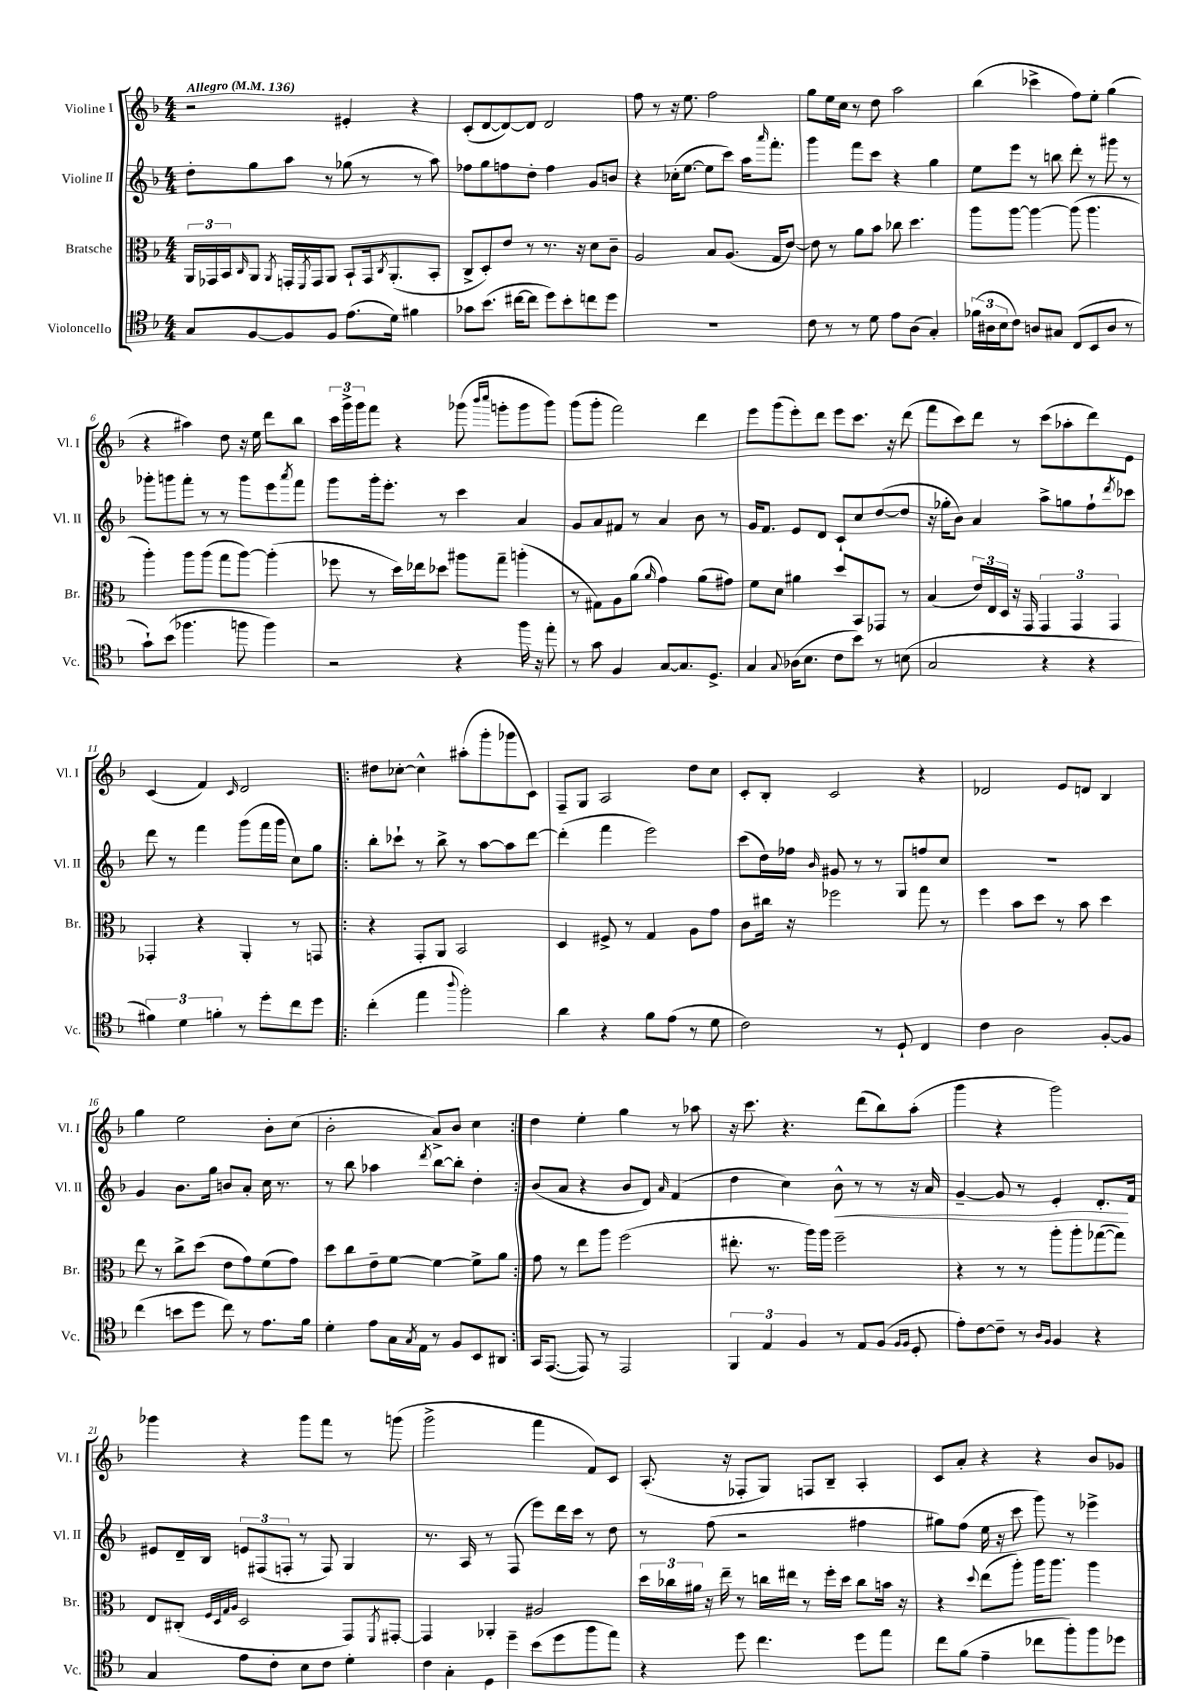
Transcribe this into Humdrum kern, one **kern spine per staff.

**kern	**kern	**kern	**kern
*staff4	*staff3	*staff2	*staff1
*clefC4	*clefC3	*clefG2	*clefG2
*k[b-]	*k[b-]	*k[b-]	*k[b-]
*M4/4	*M4/4	*M4/4	*M4/4
*MM136	*MM136	*MM136	*MM136
8G	24AA	8dd'	2r
.	24GG-	.	.
.	24BB-	.	.
.	16qqC	.	.
[8F	8AA	8gg	.
.	8qAA	.	.
8F]	16GG'	8aa	.
.	8qFF	.	.
.	16GG	.	.
8F	8AA	8r	.
(8.e	8BB-`	(8gg-	4e#'
.	16GG	8r	.
.	8qC	.	.
16d)	(8.AA'	.	.
4f#	.	8r	4r
.	8BB-'	8aa)	.
=	=	=	=
8g-	8C^	8ff-	(8c'
(8.b-	8D')	8gg	[8d
.	8e	8ff	8d_)
[16cc#	.	.	.
8cc#]	8r	8dd'	8d]
8dd)	8.r	4ff	2d
8b-'	.	.	.
.	16r	.	.
8cc	8d	8g	.
8dd	8c~	8b	.
=	=	=	=
1r	2A	4r	8ff
.	.	.	8r
.	.	(16cc-'	16r
.	.	[8.ee	8.ee
.	8B-	8ee]	2ff
.	(8.A	8ccc)	.
.	.	16aa	.
.	.	16qqaaa	.
.	16G	8.fff'	.
.	[8e)	.	.
=	=	=	=
8c	8e]	4ggg	8gg
8r	8r	.	16ee
.	.	.	16cc
8r	8a	8fff	8r
8d	8b-	8ccc	8dd
8e	8cc-	4r	2aa
(8A	4.dd	.	.
4G')	.	4gg	.
=	=	=	=
(24f-	8aa	8ee	(4bb-
24A#	.	.	.
24B-	.	.	.
8c)	[8aa	8eee	.
8A	4aa_	8r	4ccc-^
8G#	.	8bb	.
(8C	(8aa]	8ddd'	8ff)
8BB-	4.aa	8r	8ee'
8A	.	8ggg#	(4gg
8r	.	8r	.
=	=	=	=
8g`)	4aa')	8ggg-'	4r
(8b-	.	8ggg	.
4.ff-	8aa	8fff'	4aa#)
.	(8aa	8r	.
.	8gg	8r	8dd
8ff	[8aa)	8ggg	16r
.	.	.	16ee
4ff)	(4aa']	8eee	8ddd
.	.	8qaaa	.
.	.	8fff	8bb-
=	=	=	=
2r	8ff-	8ggg	24ccc
.	.	.	24ggg^
.	.	.	24ggg
.	8r	16ggg'	8fff
.	.	8.eee'	.
.	16dd)	.	4r
.	16ee-	.	.
.	8dd-	8r	.
4r	8aa#	4ccc	(8ggg-
.	.	.	16qqbbb-
.	.	.	16qqcccc
.	8gg~	.	8ggg'
16ff	(4aa'	4a	8ggg
16r	.	.	.
8ee'	.	.	8ggg)
=	=	=	=
8r	8r	8g	(8ggg
8g	8G#)	8a	8ggg'
4F	8A	8f#	2fff)
.	(8a	8r	.
.	16qqa	.	.
[8G	4g)	4a	.
8.G]	.	.	.
.	(8a	8b-	4ddd
8.D^	.	.	.
.	8g#)	8r	.
=	=	=	=
4G	8f	16g	8eee
.	.	8.f	.
.	8d	.	(8ggg
8qqG	.	.	.
(16A-	4a#	8e	8eee')
8.B-	.	.	.
.	.	8d	8ddd
8c	8dd	8c`	8eee
8b-)	8BB-	8cc	8.ccc
8r	8GG-	([8dd	.
.	.	.	16r
(8B	8r	8dd]	(8ddd
=	=	=	=
2G	(4B-	16r	8fff
.	.	16gg-'	.
.	.	8b-)	8ccc)
.	24e)	4a	8ddd
.	24E	.	.
.	24D	.	.
.	16r	.	8r
.	16GG	.	.
4r	6GG	8aa^	(8ccc
.	.	8gg	8aa-'
.	6GG	.	.
4r	.	8ff`	8ddd)
.	6GG	.	.
.	.	8qddd	.
.	.	8ccc-	8e
=	=	=	=
6f#)	4GG-'	8ddd	(4c
.	.	8r	.
6d	.	.	.
.	4r	4fff	4f)
6f'	.	.	.
.	.	.	16qqc
8r	4AA'	(8ggg	2d
8dd'	.	16fff	.
.	.	16ggg	.
8cc	8r	8cc)	.
8dd	8GG	8gg	.
=!|:	=!|:	=!|:	=!|:
(4cc'	4r	8bb-'	8dd#
.	.	8ccc-`	[8cc-'
4ee	8GG'	8r	4cc-^^]
.	8AA	8bb-^	.
8qqaa	.	.	.
2ff')	2BB-	8r	(8aa#'
.	.	[8aa	8ggg'
.	.	8aa]	8ggg-
.	.	[8ddd	8c)
=	=	=	=
4a	4D	(4ddd']	8F~
.	.	.	8G
4r	8F#^	4fff	2A
.	8r	.	.
8f	4G	2eee)	.
(8e	.	.	.
8r	8A	.	8dd
8d	8g	.	8cc
=	=	=	=
2c)	8c	(8ccc	8c'
.	16cc#	16dd)	8B-'
.	16r	16ff-	.
.	.	16qqb-	.
.	2ff-	8g#	2c
.	.	8r	.
8r	.	8r	.
8D`	.	8G	.
4C	8gg	8ff	4r
.	8r	8cc	.
=	=	=	=
4c	4ff	1r	2d-
2A	8b-	.	.
.	8dd	.	.
.	8r	.	8e
.	8b-	.	8d
[8F'	4dd	.	4B-
8F]	.	.	.
=	=	=	=
(4cc	8ee	4g	4gg
.	8r	.	.
8b	8cc^	8.b-	2ee
8dd	(8dd	.	.
.	.	16gg	.
8cc)	8e	8b	.
8r	8g)	8a'	.
8.e	(8f	16cc	8b-'
.	.	8.r	.
.	8g)	.	(8cc
16f	.	.	.
=	=	=	=
4d'	8dd	8r	2b-'
.	8cc	8bb-	.
8e	8e~	4aa-	.
16G	[8f	.	.
8qG	.	.	.
16E	.	.	.
.	.	8qddd	.
8r	4f_	[8bb-	8a^)
8F	.	8bb-']	8b-
8BB-	8f^]	4dd'	4cc
8AA#	8a	.	.
=:|!	=:|!	=:|!	=:|!
16GG	8g	(8b-	4dd
([8.EE	.	.	.
.	8r	8a	.
8EE])	8ee	4r	4ee'
8r	8aa	.	.
2EE	(2ff	8b-	4gg
.	.	8d)	.
.	.	16qqa	.
.	.	(4f	8r
.	.	.	8aa-
=	=	=	=
6FF	8.ee#'	4dd	16r
.	.	.	8.ccc
6E	.	.	.
.	8.r	.	.
.	.	4cc)	4.r
6F	.	.	.
.	16aa)	.	.
.	16aa	.	.
8r	2ff~	8b-^^	.
8E	.	8r	(8ddd
(8F	.	8r	8bb-)
16qqF	.	.	.
16qqF	.	.	.
8D'	.	16r	(8aa'
.	.	16a	.
=	=	=	=
8e')	4r	[4g~	4ggg
[8c	.	.	.
8c~]	8r	8g]	4r
8r	8r	8r	.
16qqA	.	.	.
16qqF	.	.	.
4F	8aa'	4e'	2ggg)
.	8aa'	.	.
4r	([8gg-	8.d'	.
.	8gg-])	.	.
.	.	16f	.
=	=	=	=
4G	8E	8e#	4ggg-
.	(8C#'	16d~	.
.	.	16B-	.
.	32qqF	.	.
.	32qqD	.	.
.	32qqG	.	.
.	32qqA	.	.
8e	2D	12e	4r
.	.	(12F#	.
8c'	.	.	.
.	.	12F'	.
8B-	.	8r	8ggg-
8c	.	8F)	8fff
4d'	8GG)	4G	8r
.	8qFF	.	.
.	[8GG#'	.	(8ggg
=	=	=	=
8c	4GG#]	8.r	2ggg^
8G'	.	.	.
.	.	16A	.
8D	4AA-'	8r	.
8dd~	.	(8F	.
(8b-	2A#	8eee)	4fff
8dd	.	16ddd	.
.	.	16ccc	.
8ff	.	8r	8f)
8ee)	.	8dd	8c
=	=	=	=
4r	24dd	8r	(8.A'
.	24cc-	.	.
.	24a#	.	.
.	16r	(8ff	.
.	16ee~	.	16r
8dd	8r	2r	8F-'
4.cc	16cc	.	8G)
.	16ee#	.	.
.	8r	.	8F
.	16ff'	.	8B-~
.	16dd	.	.
8dd	8cc	4ff#	4A'
8ee	16b	.	.
.	16r	.	.
=	=	=	=
8cc	4r	8gg#)	8c
(8f	.	(8ff	8a'
.	8qqdd	.	.
4e~	(8ee	16ee	4r
.	.	16r	.
.	8aa')	8ccc	.
8cc-	16aa	8ggg)	4r
.	8.aa	.	.
8ff')	.	8r	.
8ff	4aa	4eee-^	8b-
8dd-	.	.	8g-
==	==	==	==
*-	*-	*-	*-
